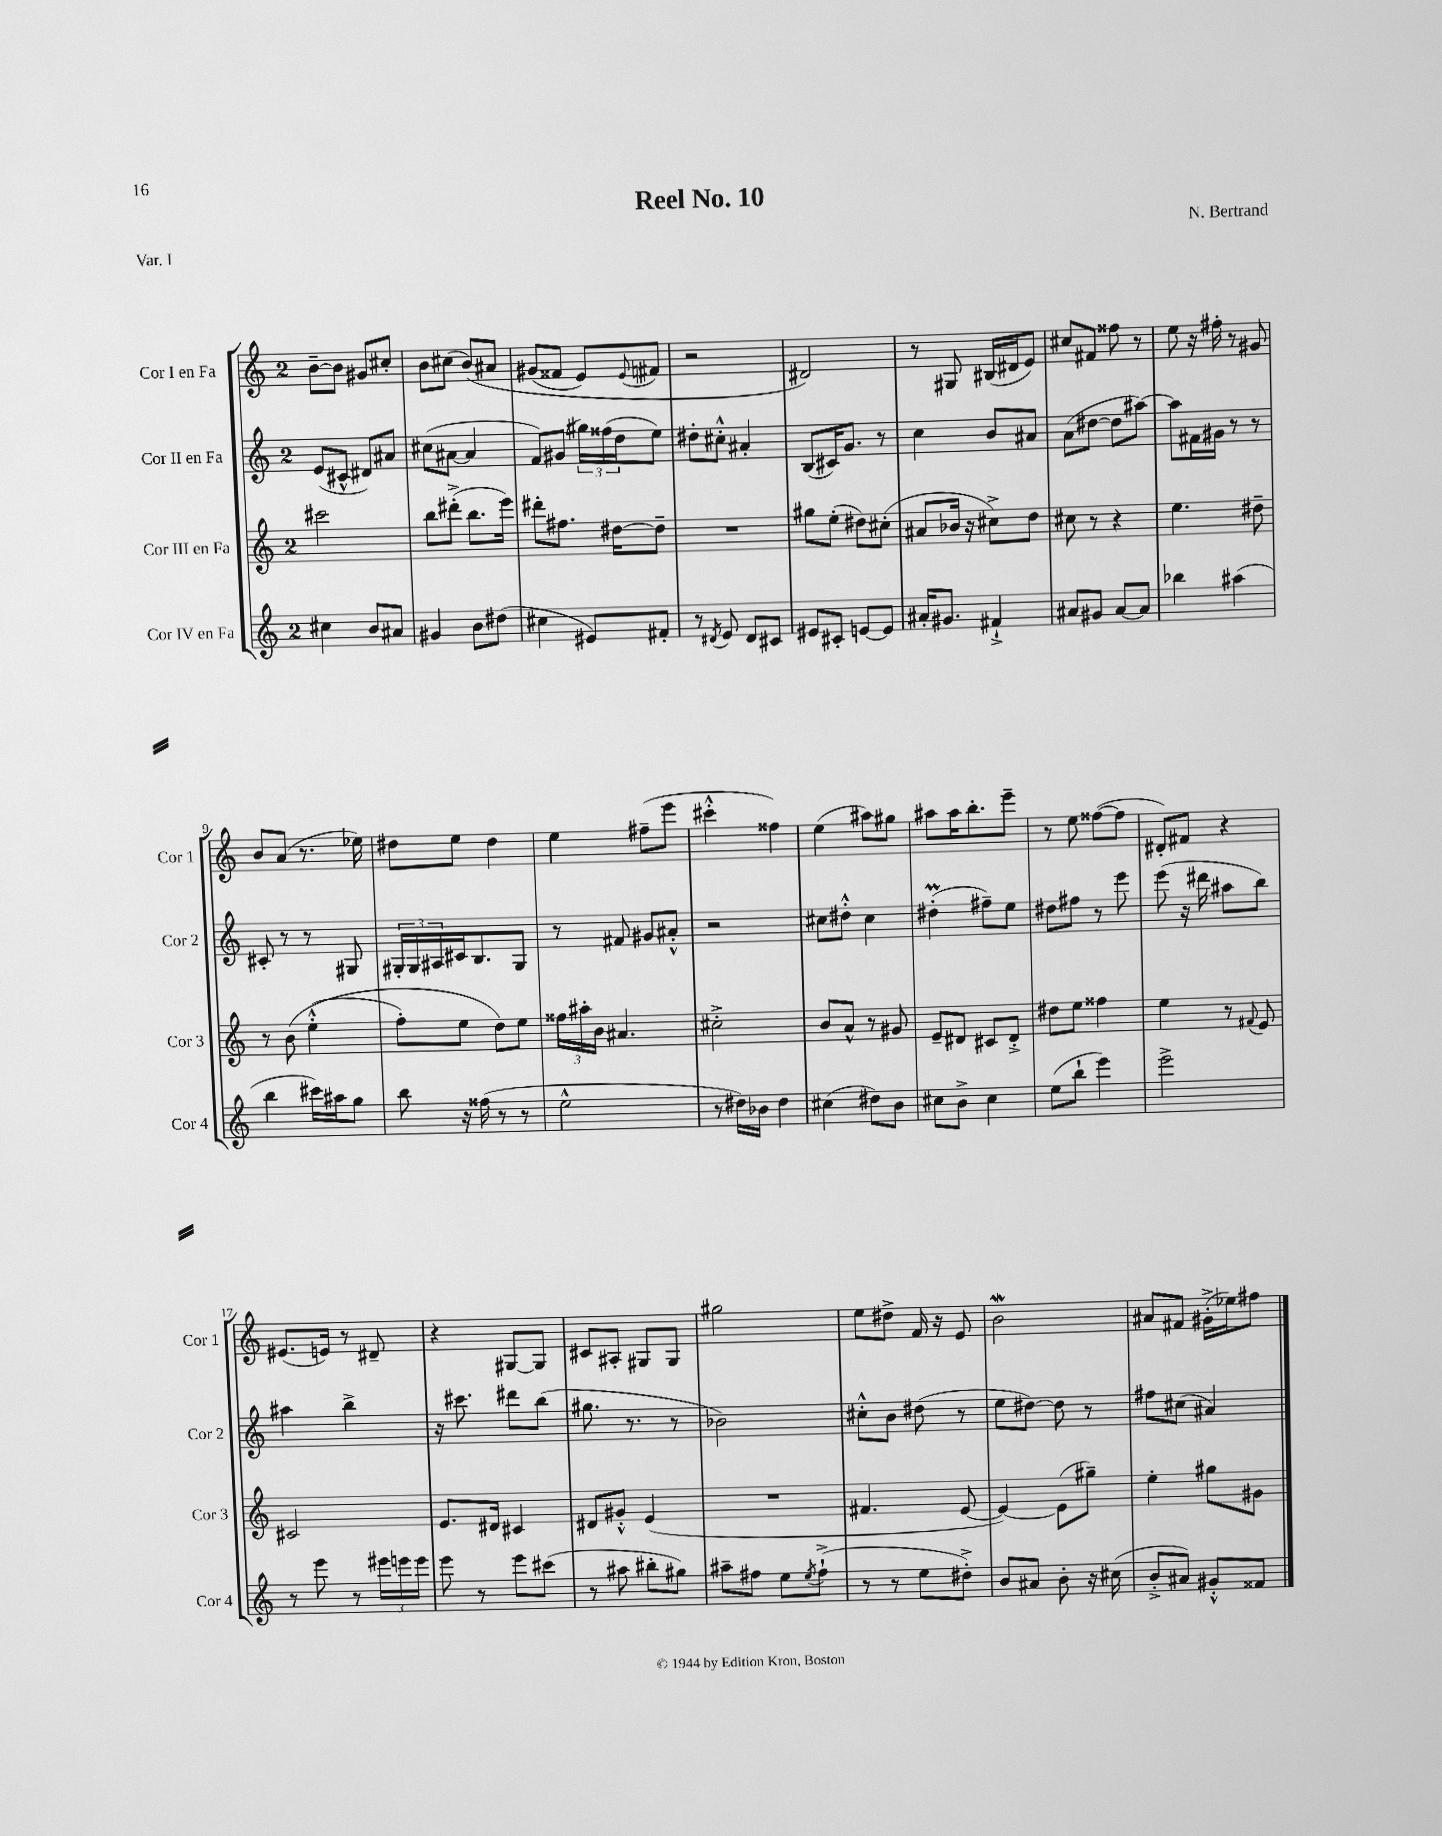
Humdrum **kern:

**kern	**kern	**kern	**kern
*staff4	*staff3	*staff2	*staff1
*clefG2	*clefG2	*clefG2	*clefG2
*k[]	*k[]	*k[]	*k[]
*M2/4	*M2/4	*M2/4	*M2/4
4cc#	2ccc#	(8e	[8b~
.	.	8c#^^	8b]
8b	.	8d#)	8g#
8a#	.	8a#	8cc#'
=	=	=	=
4g#	8bb	(8cc#	8b
.	(8ddd#'^	[8a#	(8cc#
8b	8.bb	4a#]	&(8b)
(8dd#	.	.	8a#
.	16eee)	.	.
=	=	=	=
4cc#	8ddd#'	8f)	(8g#
.	8.ff#	(8g#	8f##
8e#)	.	24gg#)	8e)
.	.	(24ff##	.
.	[16dd#	.	.
.	.	24dd	.
.	.	.	8qqe
8f#'	8dd#~]	8ee)	8f#
=	=	=	=
8r	2r	8dd#'	2r
8qd#	.	.	.
8e	.	8cc#'^^	.
8d#	.	4a#'	.
8c#	.	.	.
=	=	=	=
8e#	8gg#	(8B	2d#&)
8c#'	(8ee'	16c#)	.
.	.	8.g	.
[8e	8dd#)	.	.
8e]	(8cc#'	8r	.
=	=	=	=
16a#'	8a#	4cc	8r
8.g#	.	.	.
.	16b-	.	8G#
.	16r	.	.
4f#`^	8cc#^)	8b	(16B#
.	.	.	16d#
.	8dd	8a#	8e)
=	=	=	=
8a#	8cc#	(8a	8cc#
8g#	8r	[8dd#	8f#
[8a#	4r	8dd#]	8ff##
8a#]	.	[8aa#)	8r
=	=	=	=
4bb-	4.ee	8aa#]	8ee
.	.	16f#	16r
.	.	16g#	16ff#'
(4aa#	.	8r	8r
.	8dd#~	8r	8g#
=	=	=	=
4bb	8r	8c#'	8b
.	&(8b	8r	(8a
16ccc#)	(4ee'^^	8r	8.r
16aa#	.	.	.
8gg	.	8G#	.
.	.	.	16ee-)
=	=	=	=
8bb	8ff')	24G#'	8dd#
.	.	24G#	.
.	.	24A#	.
16r	8ee	16c#	8ee
(16ff##	.	8.B	.
8r	8dd&)	.	4dd#
8r	8ee	8G#	.
=	=	=	=
2ee^^	24ff##	8r	4ee
.	24aa#'	.	.
.	24b	.	.
.	4.a#	8f#	.
.	.	8g#	(8ff#~
.	.	8a#'^^	8eee
=	=	=	=
8r	2cc#'^	2r	4ccc#'^^
16dd#)	.	.	.
16b-	.	.	.
4dd#	.	.	4ff##)
=	=	=	=
(4cc#	8b	8cc#	(4ee
.	8a^^	8dd#'^^	.
8dd#)	8r	4cc#	8aa#)
8b	8g#	.	8gg#
=	=	=	=
8cc#	8e~	(4dd#'	8aa#
8b^	8d#	.	16aa#
.	.	.	8.bb'
4cc#	8c#	8ff#~)	.
.	8d#'^	8ee	8eee~
=	=	=	=
(8ee	8dd#	8dd#	8r
8bb`	8ee	8ff#	8ee
4eee)	4ff##	8r	([8ff##
.	.	8eee	8ff##]
=	=	=	=
2eee^	4ee	(8eee	8d#')
.	.	16r	8f#
.	.	16ddd#	.
.	8r	8aa#	4r
.	8qqf#	.	.
.	8e	8bb)	.
=	=	=	=
8r	2c#	4aa#	(8.e#
8eee	.	.	.
.	.	.	16e)
8r	.	4bb^	8r
24eee#	.	.	8d#~
24eee	.	.	.
24eee	.	.	.
=	=	=	=
8eee	8.e	16r	4r
.	.	8.ccc#	.
8r	.	.	.
.	16d#	.	.
8eee	4c#	8ddd#	[8G#
(8ccc#	.	(8bb	8G#]
=	=	=	=
8r	8d#	8.gg#	8c#
8aa#	8g#'^^	.	8A#'
.	.	8.r	.
8bb#'	(4e	.	8G#
8gg#)	.	8r	8G#
=	=	=	=
8aa#~	2r	2b-)	2gg#
8ff#	.	.	.
8ee	.	.	.
8qee	.	.	.
(8ff#`^	.	.	.
=	=	=	=
8r	4.f#	8cc#'^^	8ee
8r	.	8b	8dd#^
8ee	.	(8dd#	16f
.	.	.	16r
8dd#'^)	[8e	8r	8e
=	=	=	=
8b	4e_)	8ee	2b
8a#	.	[8dd#)	.
8b'	(8e]	8dd#]	.
16r	8gg#~)	8r	.
(16cc#	.	.	.
=	=	=	=
8b'^	4ee'	8ff#	8a#
8a#)	.	(8cc#	8f#
8g#'^^	8gg#	4a#)	(16g#'^
.	.	.	16ee-)
8f##	8g#	.	8ff#
==	==	==	==
*-	*-	*-	*-
